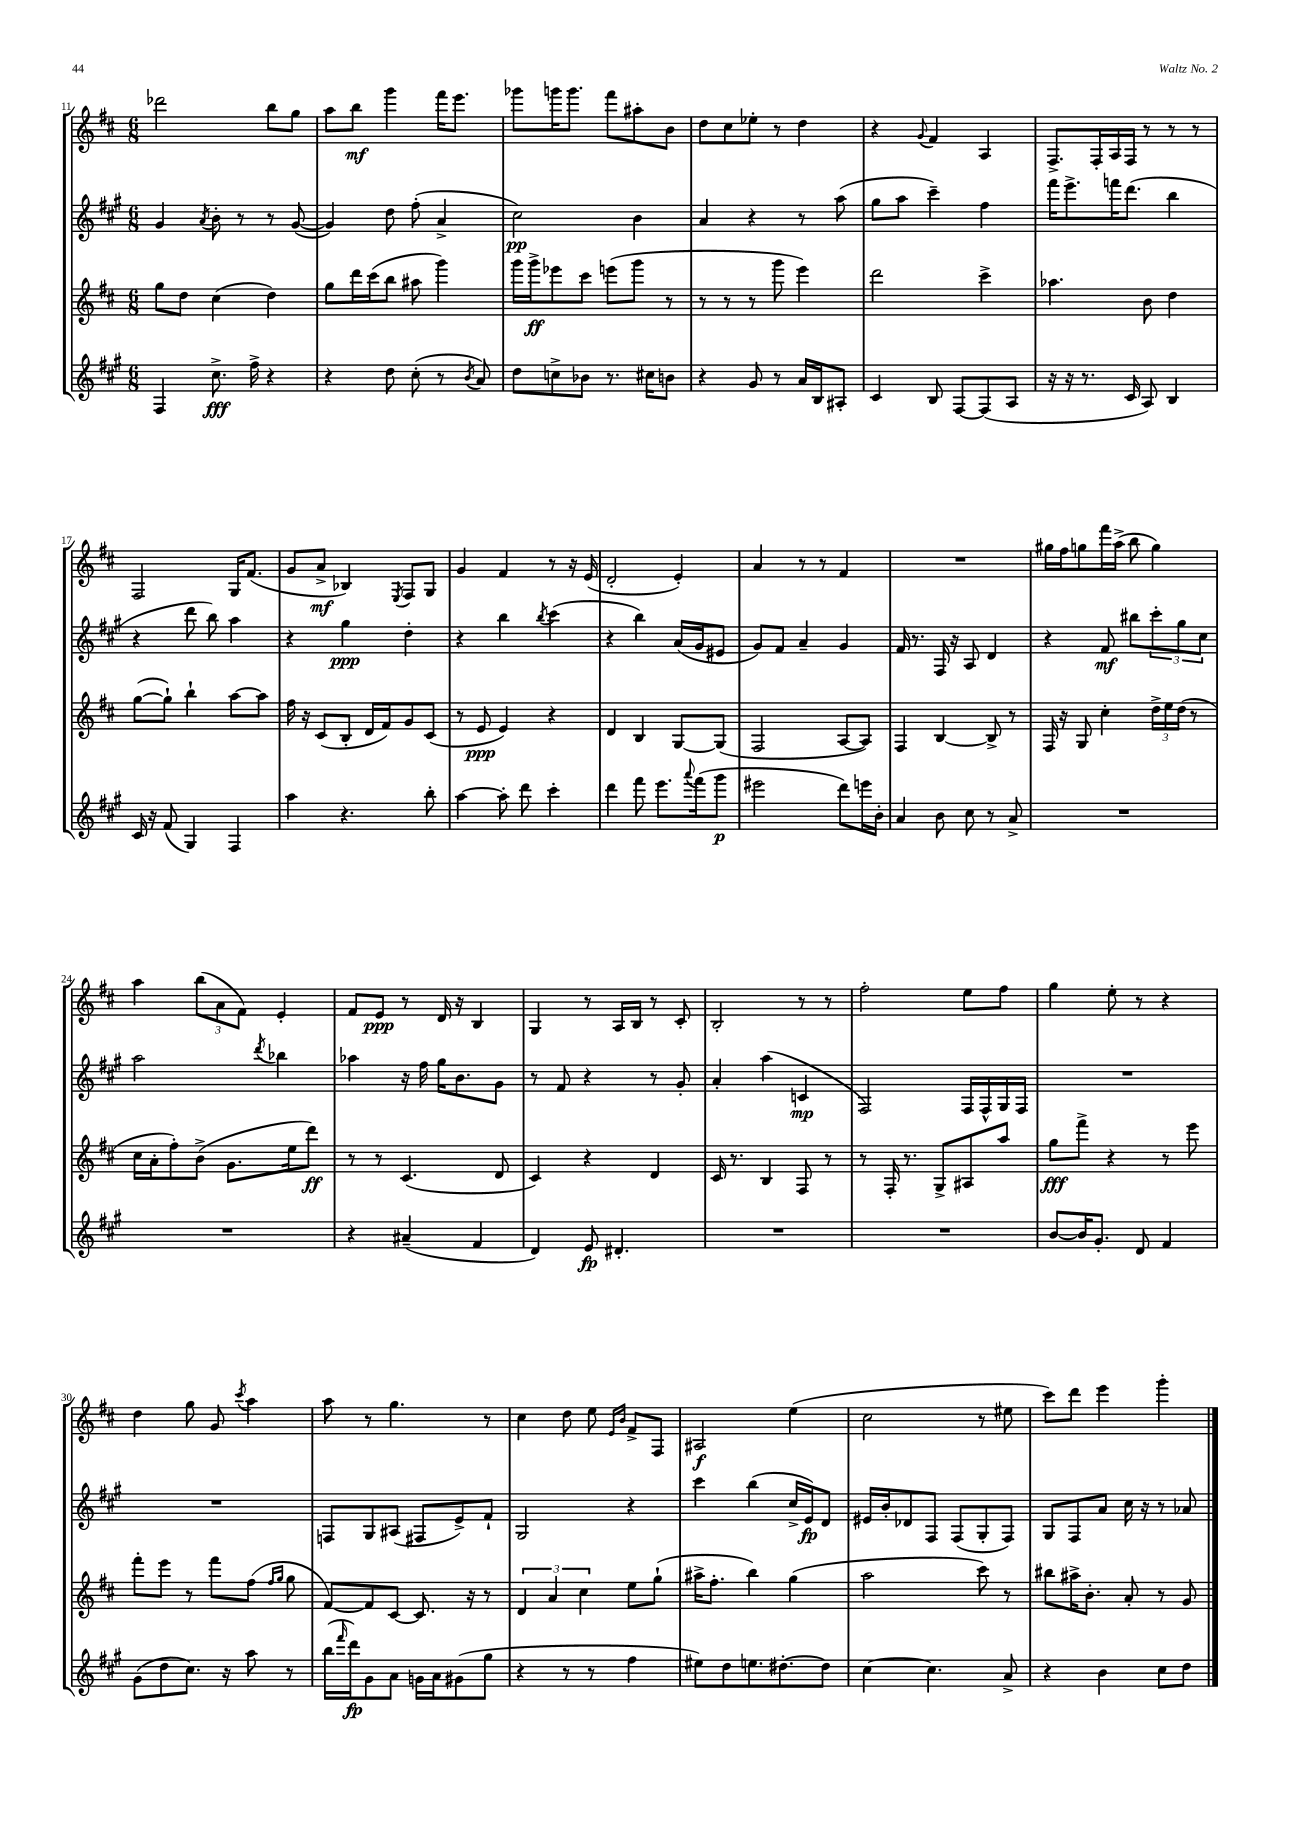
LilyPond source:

<<
\new StaffGroup <<
\new Staff = "s0" {
    \clef treble \key d \major \numericTimeSignature \time 6/8
    des'''2 b''8 g''8 |
    a''8 b''8\mf g'''4 fis'''16 e'''8. |
    ges'''8 g'''16 g'''8. fis'''8 ais''8-. b'8 |
    d''8 cis''8 ees''8-. r8 d''4 |
    r4 \appoggiatura { g'8 } fis'4 a4 |
    fis8.-> fis16-. a16 fis16 r8 r8 r8 |
    fis2 g16 fis'8.( |
    g'8 a'8->\mf bes4) \acciaccatura { e8 } fis8 g8 |
    g'4 fis'4 r8 r16 e'16( |
    d'2-. e'4-.) |
    a'4 r8 r8 fis'4 |
    R2. |
    gis''16 fis''16 g''8 fis'''16 a''16->( b''8 g''4) |
    a''4 \tuplet 3/2 { b''8( a'8 fis'8) } e'4-. |
    fis'8 e'8\ppp r8 d'16 r16 b4 |
    g4 r8 a16 b16 r8 cis'8-. |
    b2-. r8 r8 |
    fis''2-. e''8 fis''8 |
    g''4 e''8-. r8 r4 |
    d''4 g''8 g'8 \acciaccatura { cis'''8 } a''4 |
    a''8 r8 g''4. r8 |
    cis''4 d''8 e''8 \grace { e'16 b'16 } fis'8-> fis8 |
    ais2\f e''4( |
    cis''2 r8 eis''8 |
    cis'''8) d'''8 e'''4 g'''4-. \bar "|." |
}
\new Staff = "s1" {
    \clef treble \key a \major \numericTimeSignature \time 6/8
    gis'4 \acciaccatura { a'8 } b'8-. r8 r8 gis'8~( |
    gis'4) d''8 fis''8-.( a'4-> |
    cis''2\pp) b'4 |
    a'4 r4 r8 a''8( |
    gis''8 a''8 cis'''4--) fis''4 |
    fis'''16 e'''8.-> f'''16 d'''8.( b''4 |
    r4 d'''8 b''8) a''4 |
    r4 gis''4\ppp d''4-. |
    r4 b''4 \acciaccatura { b''8 } cis'''4( |
    r4 b''4) a'16( gis'16 eis'8 |
    gis'8) fis'8 a'4-- gis'4 |
    fis'16 r8. fis16 r16 a8 d'4 |
    r4 fis'8\mf bis''8 \tuplet 3/2 { cis'''8-. gis''8 cis''8 } |
    a''2 \acciaccatura { d'''8 } bes''4 |
    aes''4 r16 fis''16 gis''16 b'8. gis'8 |
    r8 fis'8 r4 r8 gis'8-. |
    a'4-. a''4( c'4\mp |
    fis2) fis16 fis16-^ gis16 fis16 |
    R2. |
    R2. |
    f8 gis8 ais8( fis8 e'8->) fis'8-! |
    gis2 r4 |
    cis'''4 b''4( cis''16-> e'16\fp) d'8 |
    eis'16 b'16-. des'8 fis8 fis8( gis8-. fis8) |
    gis8 fis8 a'8 cis''16 r16 r8 aes'8 \bar "|." |
}
\new Staff = "s2" {
    \clef treble \key d \major \numericTimeSignature \time 6/8
    g''8 d''8 cis''4( d''4) |
    g''8 d'''16 cis'''16( b''8 ais''8 g'''4) |
    g'''16 g'''16->\ff ees'''8 cis'''8 e'''8( g'''8 r8 |
    r8 r8 r8 g'''8 e'''4) |
    d'''2 cis'''4-> |
    aes''4. b'8 d''4 |
    g''8~( g''8-!) b''4-! a''8~ a''8 |
    fis''16 r16 cis'8( b8-. d'16 fis'16) g'8 cis'8( |
    r8 e'8\ppp e'4) r4 |
    d'4 b4 g8~ g8( |
    fis2 a8~ a8) |
    fis4 b4~ b8-> r8 |
    fis16 r16 g8 cis''4-. \tuplet 3/2 { d''16-> e''16 d''16( } r8 |
    cis''16 a'16-. fis''8-.) b'8->( g'8. e''16 d'''8\ff) |
    r8 r8 cis'4.( d'8 |
    cis'4) r4 d'4 |
    cis'16 r8. b4 fis8 r8 |
    r8 fis16-. r8. g8-> ais8 a''8 |
    g''8\fff fis'''8-> r4 r8 e'''8 |
    fis'''8-. e'''8 r8 fis'''8 fis''8( \grace { fis''16 g''16 } g''8 |
    fis'8~) fis'8 cis'8~ cis'8. r16 r8 |
    \tuplet 3/2 { d'4 a'4 cis''4 } e''8 g''8-!( |
    ais''16-> fis''8.-. b''4) g''4( |
    a''2 cis'''8) r8 |
    bis''8 ais''16-> b'8.-. a'8-. r8 g'8 \bar "|." |
}
\new Staff = "s3" {
    \clef treble \key a \major \numericTimeSignature \time 6/8
    fis4 cis''8.->\fff fis''16-> r4 |
    r4 d''8 cis''8-.( r8 \acciaccatura { b'8 } a'8) |
    d''8 c''8-> bes'8 r8. cis''16 b'8 |
    r4 gis'8 r8 a'16 b16 ais8-. |
    cis'4 b8 fis8~ fis8( a8 |
    r16 r16 r8. cis'16 a8) b4 |
    cis'16 r16 fis'8( gis4) fis4 |
    a''4 r4. b''8-. |
    a''4~ a''8-. d'''8 cis'''4-. |
    d'''4 fis'''8 e'''8. \appoggiatura { a'''8 } fis'''16( gis'''8\p |
    eis'''2 d'''8) e'''16 b'16-. |
    a'4 b'8 cis''8 r8 a'8-> |
    R2. |
    R2. |
    r4 ais'4--( fis'4 |
    d'4) e'8\fp dis'4.-. |
    R2. |
    R2. |
    b'8~ b'16 gis'8.-. d'8 fis'4 |
    gis'8( d''8 cis''8.) r16 a''8 r8 |
    b''16( \grace { fis'''16 } d'''16\fp) gis'8 a'8 g'16 a'16 gis'8( gis''8 |
    r4 r8 r8 fis''4 |
    eis''8) d''8 e''8. dis''8.~-. dis''8 |
    cis''4~ cis''4. a'8-> |
    r4 b'4 cis''8 d''8 \bar "|." |
}
>>
>>
\layout { \context { \Score currentBarNumber = #11 } }
